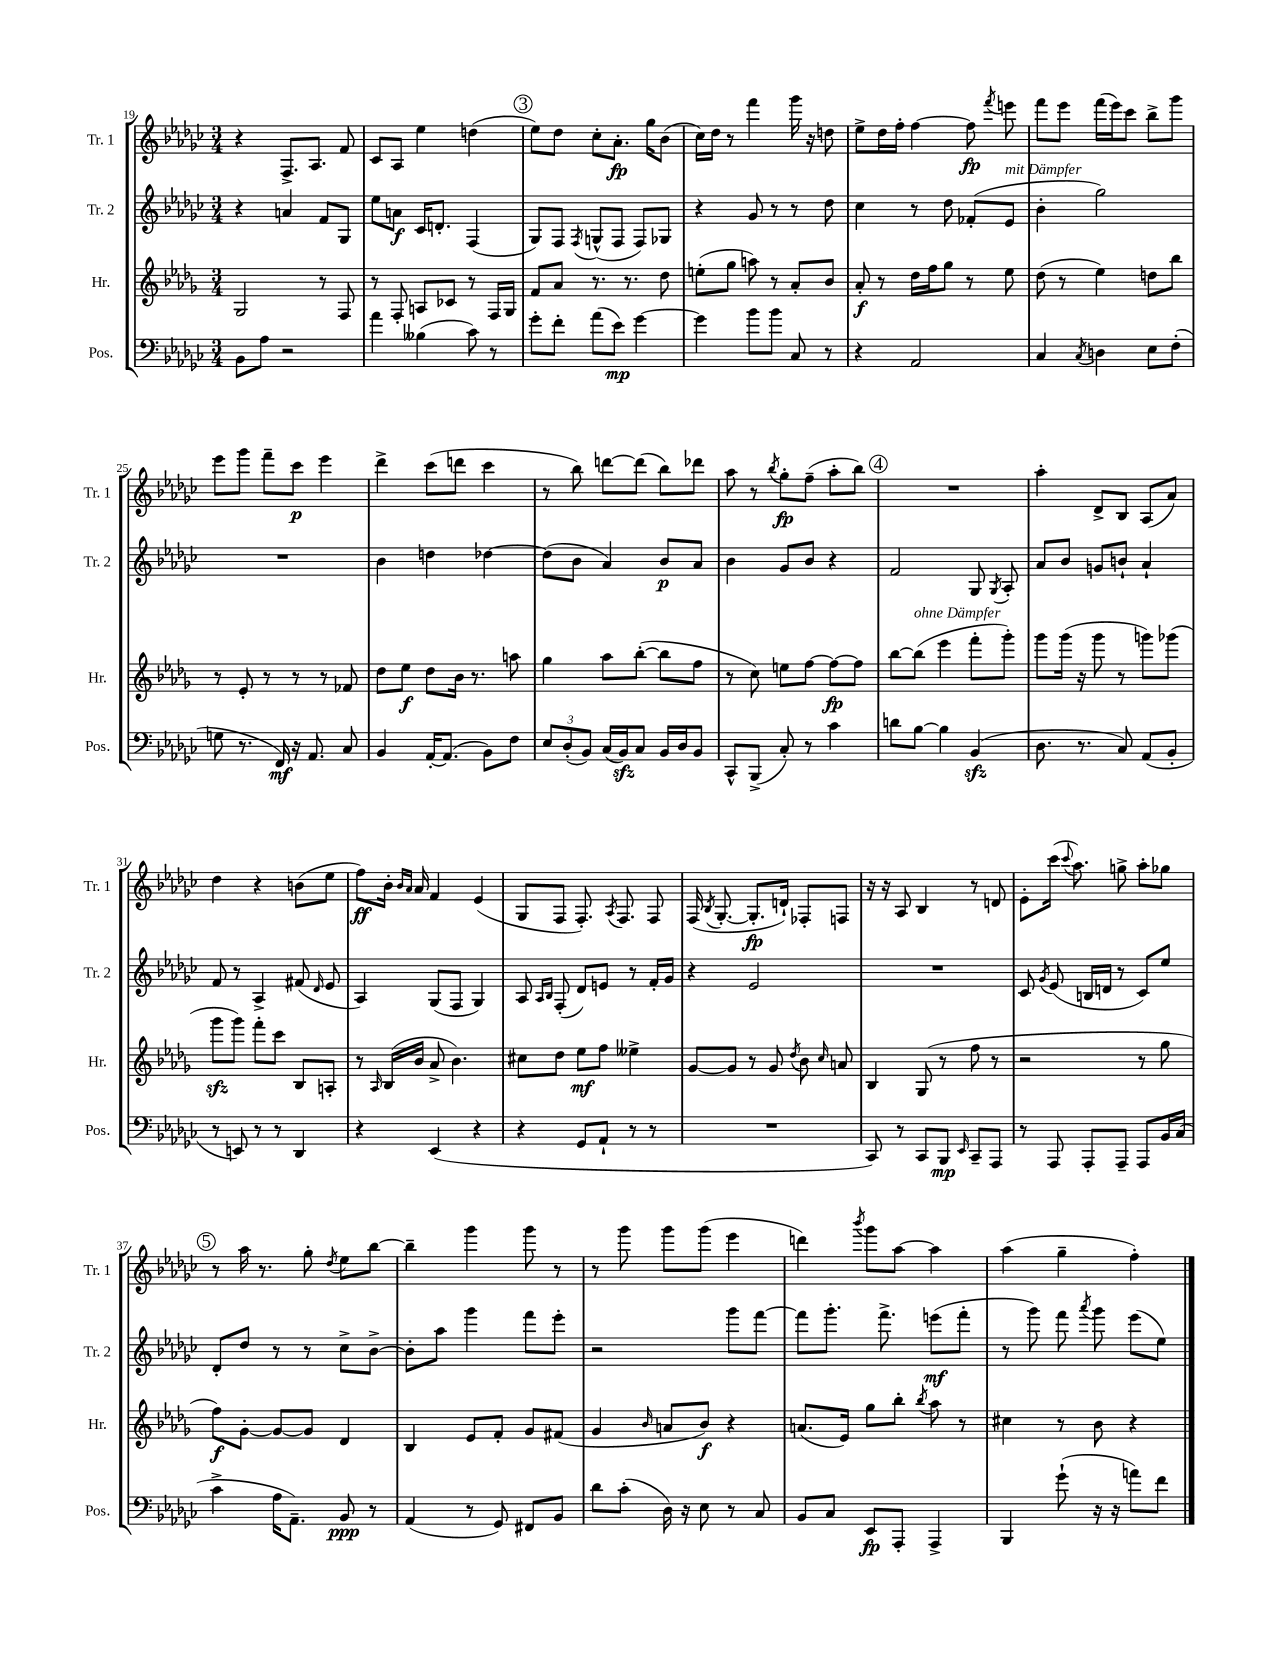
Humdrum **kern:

**kern	**kern	**kern	**kern
*staff4	*staff3	*staff2	*staff1
*clefF4	*clefG2	*clefG2	*clefG2
*k[b-e-a-d-g-c-]	*k[b-e-a-d-g-]	*k[b-e-a-d-g-c-]	*k[b-e-a-d-g-c-]
*M3/4	*M3/4	*M3/4	*M3/4
8BB-	2G-	4r	4r
8A-	.	.	.
2r	.	4a	8.F^
.	.	.	8.A-
.	8r	8f	.
.	8F	8G-	8f
=	=	=	=
4a-	8r	8ee-	8c-
.	8F'	8a	8A-
(4B--	8A	16c-	4ee-
.	.	8.d'	.
.	8c-	.	.
8c-)	8r	(4F	(4dd
8r	16F	.	.
.	16G-	.	.
=	=	=	=
8g-'	8f	8G-)	8ee-)
8f'	8a-	8F	8dd-
.	.	8qF	.
(8a-	8.r	(8G^^	8cc-'
8e-)	.	8F	8.a-'
.	8.r	.	.
[4g-	.	8F)	.
.	.	.	16gg-
.	8dd-	8G-	(8b-
=	=	=	=
4g-]	(8ee'	4r	16cc-)
.	.	.	16dd-
.	8gg-	.	8r
8b-	8aa)	8g-	4fff
8b-	8r	8r	.
8C-	8a-'	8r	16ggg-
.	.	.	16r
8r	8b-	8dd-	8dd
=	=	=	=
4r	8a-'	4cc-	8ee-^
.	8r	.	16dd-
.	.	.	16ff'
2AA-	16dd-	8r	[4ff
.	16ff	.	.
.	8gg-	8dd-	.
.	8r	(8f-'	8ff]
.	.	.	8qfff
.	8ee-	8e-	8eee
=	=	=	=
4C-	(8dd-	4b-'	8fff
.	8r	.	8eee-
8qC-	.	.	.
4D	4ee-)	2gg-)	(16fff
.	.	.	16eee-)
.	.	.	8ccc-
8E-	8dd	.	8bb-^
(8F'	8bb-	.	8ggg-
=	=	=	=
8G	8r	2.r	8eee-
8.r	8e-'	.	8ggg-
.	8r	.	8fff~
16FF)	.	.	.
16r	8r	.	8ccc-
8.AA-	.	.	.
.	8r	.	4eee-
8C-	8f-	.	.
=	=	=	=
4BB-	8dd-	4b-	4ddd-^
.	8ee-	.	.
[16AA-'	8dd-	4dd	(8ccc-
(8.AA-]	.	.	.
.	16b-	.	8ddd
.	8.r	.	.
8BB-)	.	[4dd-	4ccc-
8F	8aa	.	.
=	=	=	=
12E-	4gg-	(8dd-]	8r
(12D-'	.	.	.
.	.	8b-	8bb-)
12BB-)	.	.	.
(16C-	8aa-	4a-)	[8ddd
16BB-)	.	.	.
8C-	([8bb-'	.	(8ddd]
16BB-	8bb-]	8b-	8bb-)
16D-	.	.	.
8BB-	8ff	8a-	8ddd-
=	=	=	=
8CC-^^	8r	4b-	8aa-
(8BBB-^	8cc)	.	8r
.	.	.	8qbb-
8C-')	8ee	8g-	8gg-'
8r	[8ff	8b-	(8ff~
4c-	8ff_	4r	8aa-'
.	8ff]	.	8bb-)
=	=	=	=
8d	[8bb-	2f	2.r
[8B-	(8bb-]	.	.
4B-]	4eee-	.	.
(4BB-	8fff'	8G-	.
.	.	8qG-	.
.	8ggg-')	8A-'	.
=	=	=	=
8.D-	8ggg-	8a-	4aa-'
.	(16ggg-	8b-	.
8.r	16r	.	.
.	8ggg-	8g	8d-^
8C-)	8r	8b`	8B-
(8AA-	8ggg)	4a-`	(8A-
8BB-'	(8ggg-	.	8a-)
=	=	=	=
8r	8ggg-	8f	4dd-
8EE)	8ggg-)	8r	.
8r	8fff'	4A-^	4r
8r	8ccc	.	.
4DD-	8B-	(8f#	(8b
.	.	16qqd-	.
.	8A'	8e-	8ee-
=	=	=	=
4r	8r	4A-)	8ff)
.	16qqA-	.	.
.	(16B-	.	16b-'
.	.	.	16qqb-
.	.	.	16qqa-
.	16b-	.	16a-
(4EE-	8a-^	(8G-	4f
.	4.b-)	8F	.
4r	.	4G-)	(4e-
=	=	=	=
4r	8cc#	8A-	8G-
.	.	16qqA-	.
.	.	16qqB-	.
.	8dd-	(8F'	8F
8GG-	8ee-	8d-)	8.F')
8AA-`	8ff	8e	.
.	.	.	8qA-
.	.	.	8.F
8r	4ee--^	8r	.
8r	.	16f'	8F
.	.	16g-	.
=	=	=	=
2.r	[8g-	4r	(16F
.	.	.	8qB-
.	.	.	[8.G-'
.	8g-]	.	.
.	8r	2e-	8.G-']
.	8g-	.	.
.	.	.	16d`)
.	8qdd-	.	.
.	8b-	.	8F-'
.	16qqcc	.	.
.	8a	.	8F
=	=	=	=
8CC-)	4B-	2.r	16r
.	.	.	16r
8r	.	.	8A-
8CC-	(8G-	.	4B-
8BBB-	8r	.	.
16qqEE-	.	.	.
8CC-~	8ff	.	8r
8AAA-	8r	.	8d
=	=	=	=
8r	2r	8c-	8e-'
.	.	8qg-	.
8AAA-	.	(8e-	(16ccc-
.	.	.	8qqccc-
.	.	.	8.aa-)
8AAA-'	.	16B	.
.	.	16d	.
8AAA-~	.	8r	8gg^
8AAA-	8r	8c-)	8aa-'
16BB-	8gg-	8ee-	8gg-
(16C-	.	.	.
=	=	=	=
4c-^	8ff)	8d-'	8r
.	[8g-'	8dd-	16aa-
.	.	.	8.r
16A-	8g-_	8r	.
8.AA-~)	.	.	.
.	8g-]	8r	8gg-'
.	.	.	8qdd-
8BB-	4d-	8cc-^	8ee-
8r	.	[8b-^	[8bb-
=	=	=	=
(4AA-	4B-	8b-']	4bb-~]
.	.	8aa-	.
8r	8e-	4ggg-	4ggg-
8GG-)	8f'	.	.
8FF#	8g-	8fff	8ggg-
8BB-	(8f#	8eee-'	8r
=	=	=	=
8d-	4g-	2r	8r
(8c-'	.	.	8ggg-
.	16qqb-	.	.
16D-)	8a	.	8ggg-
16r	.	.	.
8E-	8b-)	.	(8ggg-
8r	4r	8ggg-	4eee-
8C-	.	[8fff	.
=	=	=	=
8BB-	(8.a	8fff]	4ddd)
8C-	.	8.ggg-'	.
.	16e-)	.	.
.	.	.	8qbbb-
8EE-	8gg-	.	8ggg-
.	.	8.fff^	.
8AAA-'	8bb-'	.	[8aa-
.	8qbb-	.	.
4AAA-^	8aa-	(8eee	4aa-]
.	8r	8fff'	.
=	=	=	=
4BBB-	4cc#	8r	(4aa-
.	.	8ggg-)	.
(8g-`	8r	8fff	4gg-~
.	.	8qaaa-	.
16r	8b-	8ggg-	.
16r	.	.	.
8a)	4r	(8eee-	4ff')
8f	.	8ee-)	.
==	==	==	==
*-	*-	*-	*-
